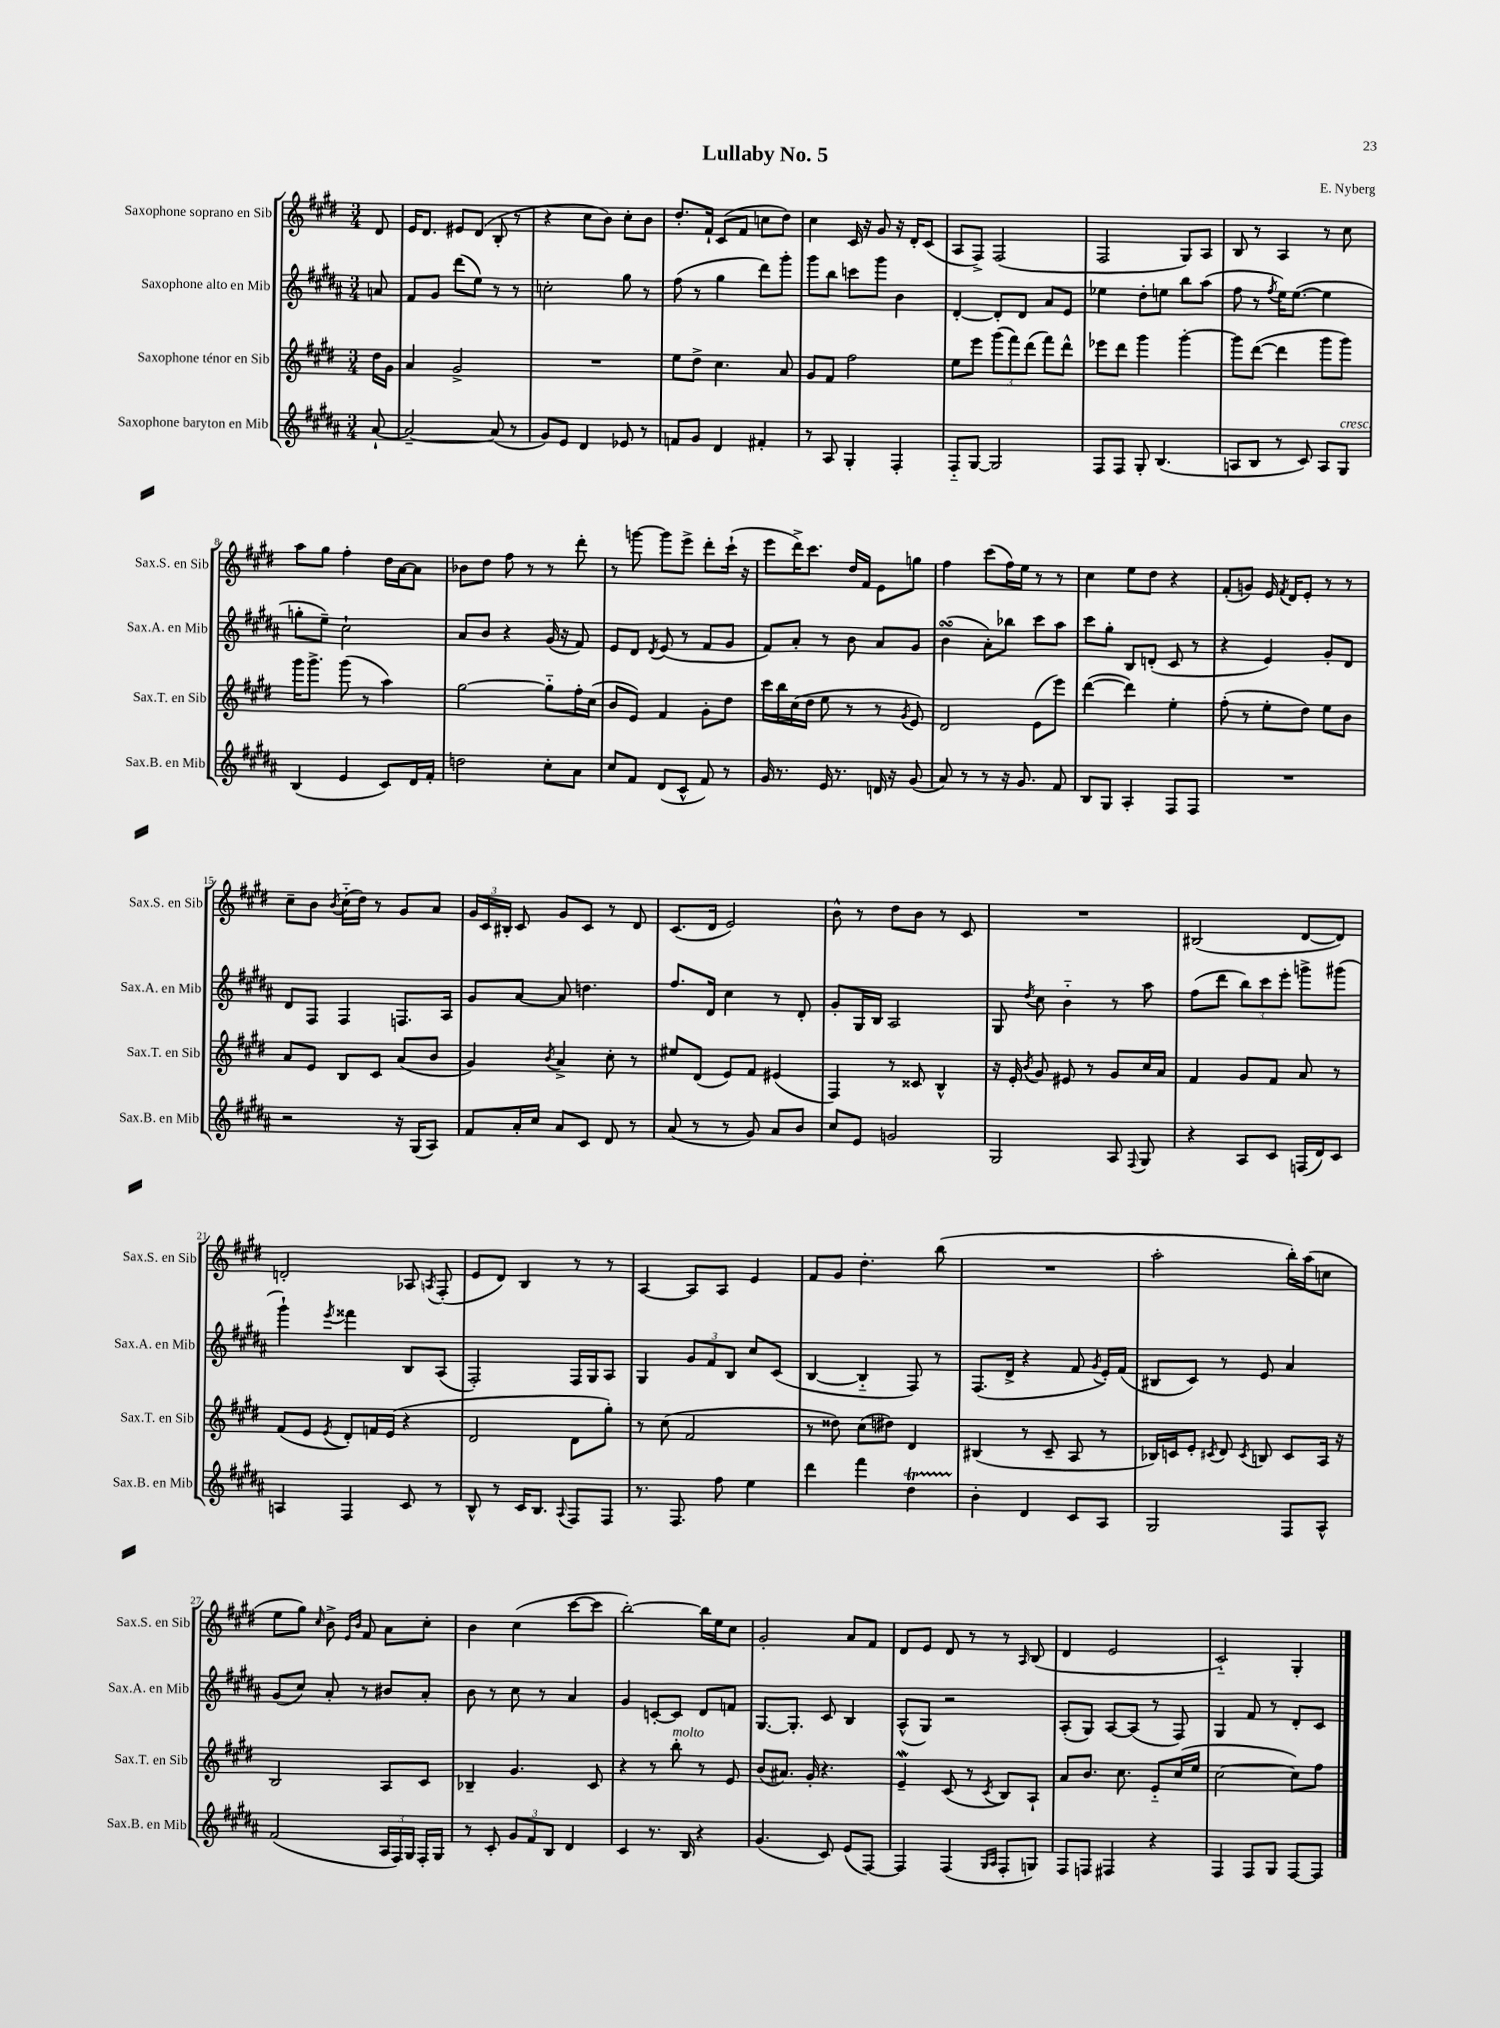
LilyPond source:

\header { title = "Lullaby No. 5" composer = "E. Nyberg" }
<<
\new StaffGroup <<
\new Staff = "s0" \with { instrumentName = "Saxophone soprano en Sib" shortInstrumentName = "Sax.S. en Sib" } {
    \clef treble \key e \major \numericTimeSignature \time 3/4 \partial 8
    \autoBeamOff dis'8 |
    e'16[ dis'8.] eis'8[ dis'8]( b8-. r8 |
    r4 cis''8[ b'8]) cis''8[-. b'8] |
    dis''8.[-. fis'16]-! cis'8[( fis'8] c''8[ dis''8]) |
    cis''4 cis'16 r16 gis'8 r16 dis'16[-. cis'8]( |
    a8[ fis8]->) fis2( |
    fis2 gis8[) a8] |
    b8 r8 a4 r8 cis''8 |
    a''8[ gis''8] fis''4-. dis''16[ a'16~ a'8] |
    bes'8[ dis''8] fis''8 r8 r8 dis'''8-. |
    r8 g'''8~ g'''8[ e'''8]-> dis'''8[-. cis'''16]-!( r16 |
    e'''8[ dis'''16->) cis'''8.] dis''16[ fis'16] e'8[ g''8] |
    fis''4 cis'''8[( fis''16) e''16] r8 r8 |
    cis''4 e''8[ dis''8] r4 |
    fis'8[-.( g'8]) e'16 \acciaccatura { fis'8 } dis'16[ e'8]-. r8 r8 |
    cis''8[-- b'8] \acciaccatura { b'8 } cis''16[-_( dis''16]) r8 gis'8[ a'8] |
    \tuplet 3/2 { gis'16[ cis'16 bis16]-. } cis'8 gis'8[ cis'8] r8 dis'8 |
    cis'8.[( dis'16] e'2) |
    b'8-^ r8 dis''8[ b'8] r8 cis'8 |
    R2. |
    bis2( dis'8[~ dis'8]) |
    d'2-. aes8 \acciaccatura { a8 } fis8-.( |
    e'8[ dis'8]) b4 r8 r8 |
    a4~ a8[ a8] e'4 |
    fis'8[ gis'8] dis''4.-. b''8( |
    R2. |
    a''2-. b''16[-.) a''16( c''8] |
    e''8[ gis''8]) \grace { cis''16 } b'8-> \grace { e'16[ b'16] } fis'8 a'8[ cis''8]-. |
    b'4 cis''4( cis'''8[~ cis'''8] |
    b''2~-.) b''16[ e''16 cis''8] |
    gis'2-. a'8[ fis'8] |
    dis'8[ e'8] dis'8 r8 r8 \grace { a16 } b8( |
    dis'4 e'2 |
    cis'2-_) gis4-. \bar "|." |
}
\new Staff = "s1" \with { instrumentName = "Saxophone alto en Mib" shortInstrumentName = "Sax.A. en Mib" } {
    \clef treble \key b \major \numericTimeSignature \time 3/4 \partial 8
    \autoBeamOff a'8 |
    fis'8[ gis'8] dis'''8[( e''8]) r8 r8 |
    c''2-. gis''8 r8 |
    fis''8( r8 gis''4 dis'''8[) gis'''8]-. |
    gis'''8[ b''8] c'''8[ gis'''8] b'4 |
    dis'4~-. dis'8[-. dis'8] ais'8[ e'8] |
    ees''4 dis''8[-. e''8] b''8[ ais''8]( |
    fis''8 r8 \acciaccatura { fis''8 } e''16[) e''8.]~( e''4 |
    g''8[-. e''8]--) cis''2-! |
    ais'8[ b'8] r4 gis'16( r16 fis'8) |
    e'8[ dis'8] \acciaccatura { dis'8 } e'8( r8 fis'8[ gis'8] |
    fis'8[) ais'8]-. r8 b'8 ais'8[ gis'8] |
    b'4\turn( ais'8[-.) bes''8] cis'''8[ ais''8] |
    cis'''8[ gis''8]-. b8[ d'8]-.( cis'8 r8 |
    r4 e'4) gis'8[-. dis'8] |
    dis'8[ fis8] fis4 f8.[ ais16] |
    gis'8[ ais'8]~ ais'8 d''4. |
    fis''8.[ dis'16] cis''4 r8 dis'8-. |
    gis'8[-. gis16 b16] ais2 |
    gis8 \acciaccatura { dis''8 } cis''8 b'4-_ r8 ais''8 |
    fis''8[( dis'''8] \tuplet 3/2 { b''8[) cis'''8 e'''8]-. } g'''8[-> gis'''8]( |
    gis'''4-!) \acciaccatura { e'''8 } fisis'''4 b8[ ais8]( |
    fis2-.) fis16[ gis16 ais8] |
    gis4 \tuplet 3/2 { gis'8[ fis'8 b8] } cis''8[ cis'8]( |
    b4~ b4-_ fis8) r8 |
    fis8.[( dis'16]-> r4 fis'8 \acciaccatura { gis'8 } e'16[-.) fis'16]( |
    bis8[ cis'8]) r8 e'8 ais'4 |
    gis'8[( cis''8]) ais'8-. r8 bis'8[ ais'8]-. |
    b'8 r8 cis''8 r8 ais'4 |
    gis'4 c'8[~-. c'8] dis'8[ f'8] |
    gis8.[~ gis8.]-. cis'8 b4 |
    ais8[-^( gis8]) r2 |
    ais8[-.( gis8]) ais8[~ ais8]( r8 fis8) |
    gis4 fis'8 r8 dis'8[-. cis'8] \bar "|." |
}
\new Staff = "s2" \with { instrumentName = "Saxophone ténor en Sib" shortInstrumentName = "Sax.T. en Sib" } {
    \clef treble \key e \major \numericTimeSignature \time 3/4 \partial 8
    \autoBeamOff dis''16[ gis'16] |
    a'4 gis'2-> |
    R2. |
    e''8[ dis''8]-> cis''4. a'8 |
    gis'8[ fis'8] fis''2 |
    e''8[ e'''8] \tuplet 3/2 { gis'''8[( fis'''8) dis'''8]( } fis'''8[) dis'''8]-^ |
    ees'''8[ dis'''8] gis'''4 gis'''4~-. |
    gis'''8[ dis'''8]~( dis'''4 gis'''8[ gis'''8]) |
    gis'''16[ gis'''8.]-> gis'''8( r8 a''4) |
    gis''2~ gis''8[-_ fis''16-. cis''16]( |
    b'8[ e'8]) fis'4 gis'8[-. dis''8] |
    cis'''16[ b''16 cis''16( dis''16] e''8 r8 r8 \acciaccatura { gis'8 } e'8) |
    dis'2 e'8[( e'''8]) |
    dis'''4~( dis'''4) e''4-. |
    fis''8-.( r8 e''8[-. dis''8]) e''8[ b'8] |
    a'8[ e'8] b8[ cis'8] a'8[( b'8] |
    gis'4) \acciaccatura { b'8 } a'4-> cis''8-. r8 |
    eis''8[ dis'8]( e'8[) fis'8] eis'4( |
    fis4) r8 cisis'8 b4-^ |
    r16 e'16-. \acciaccatura { b'8 } gis'8 eis'8 r8 gis'8[ cis''16 a'16] |
    fis'4 gis'8[ fis'8] a'8 r8 |
    fis'8[( e'8] \acciaccatura { e'8 } dis'8[-.) f'16 e'16]( r4 |
    dis'2 dis'8[ gis''8]-.) |
    r8 cis''8( fis'2 |
    r8 disis''8) cis''8[( dis''8]) dis'4 |
    bis4( r8 cis'8-- a8 r8 |
    bes16[) c'16 e'8]-. \acciaccatura { cis'8 } dis'8 \acciaccatura { cis'8 } b8 cis'8[ a16] r16 |
    b2 a8[ cis'8] |
    bes4-- gis'4. cis'8 |
    r4 r8 b''8-.^\markup { \italic "molto" } r8 e'8 |
    b'8[( ais'8.]) gis'16-. r4. |
    e'4--\mordent cis'8( r8 \acciaccatura { cis'8 } b8[) a8]-! |
    a'8[ b'8.] cis''8. e'8[-_ cis''16( e''16] |
    cis''2~ cis''8[) fis''8] \bar "|." |
}
\new Staff = "s3" \with { instrumentName = "Saxophone baryton en Mib" shortInstrumentName = "Sax.B. en Mib" } {
    \clef treble \key b \major \numericTimeSignature \time 3/4 \partial 8
    \autoBeamOff ais'8~-! |
    ais'2~-- ais'8( r8 |
    gis'8[) e'8] dis'4 ees'8 r8 |
    f'8[ gis'8] dis'4 fis'4-. |
    r8 ais8 gis4-. fis4-. |
    fis8[-_ gis8]~ gis2 |
    fis8[ fis8] gis8-. b4.( |
    a8[ b8] r8 cis'8) a8[ gis8]^\markup { \italic "cresc." } |
    b4( e'4 cis'8[) dis'16 fis'16]-. |
    d''2 cis''8[-. ais'8] |
    cis''8[ fis'8] dis'8[( cis'8]-^ fis'8) r8 |
    gis'16 r8. e'16 r8. d'16 r16 gis'8( |
    ais'8) r8 r8 r16 gis'8. fis'8 |
    b8[ gis8] ais4-. fis8[ fis8] |
    R2. |
    r2 r16 gis16[( ais8]) |
    fis'8[ ais'16-. cis''16] ais'8[ cis'8] dis'8 r8 |
    ais'8( r8 r8 gis'8) ais'8[ b'8] |
    cis''8[ e'8] g'2 |
    gis2 ais8 \appoggiatura { fis8 } gis8 |
    r4 ais8[ cis'8] f16[( dis'16) cis'8] |
    a4 fis4 cis'8 r8 |
    b8-^ r8 cis'16[ b8.] \appoggiatura { ais8 } fis8[ fis8] |
    r8. fis8. fis''8 e''4 |
    dis'''4 fis'''4 dis''4\startTrillSpan |
    b'4-.\stopTrillSpan dis'4 cis'8[ ais8] |
    gis2 fis8[ ais8]-^ |
    fis'2( \tuplet 3/2 { ais16[ fis16) gis16] } fis16[-. gis16] |
    r8 cis'8-. \tuplet 3/2 { gis'8[ fis'8 b8] } dis'4 |
    cis'4 r8. b16 r4 |
    gis'4.( cis'8) e'8[( fis8]~) |
    fis4 fis4( \grace { gis16[ ais16] } fis8[-. g8]) |
    fis8[ f8] fis4 r4 |
    fis4 fis8[ gis8] fis8[~ fis8] \bar "|." |
}
>>
>>
